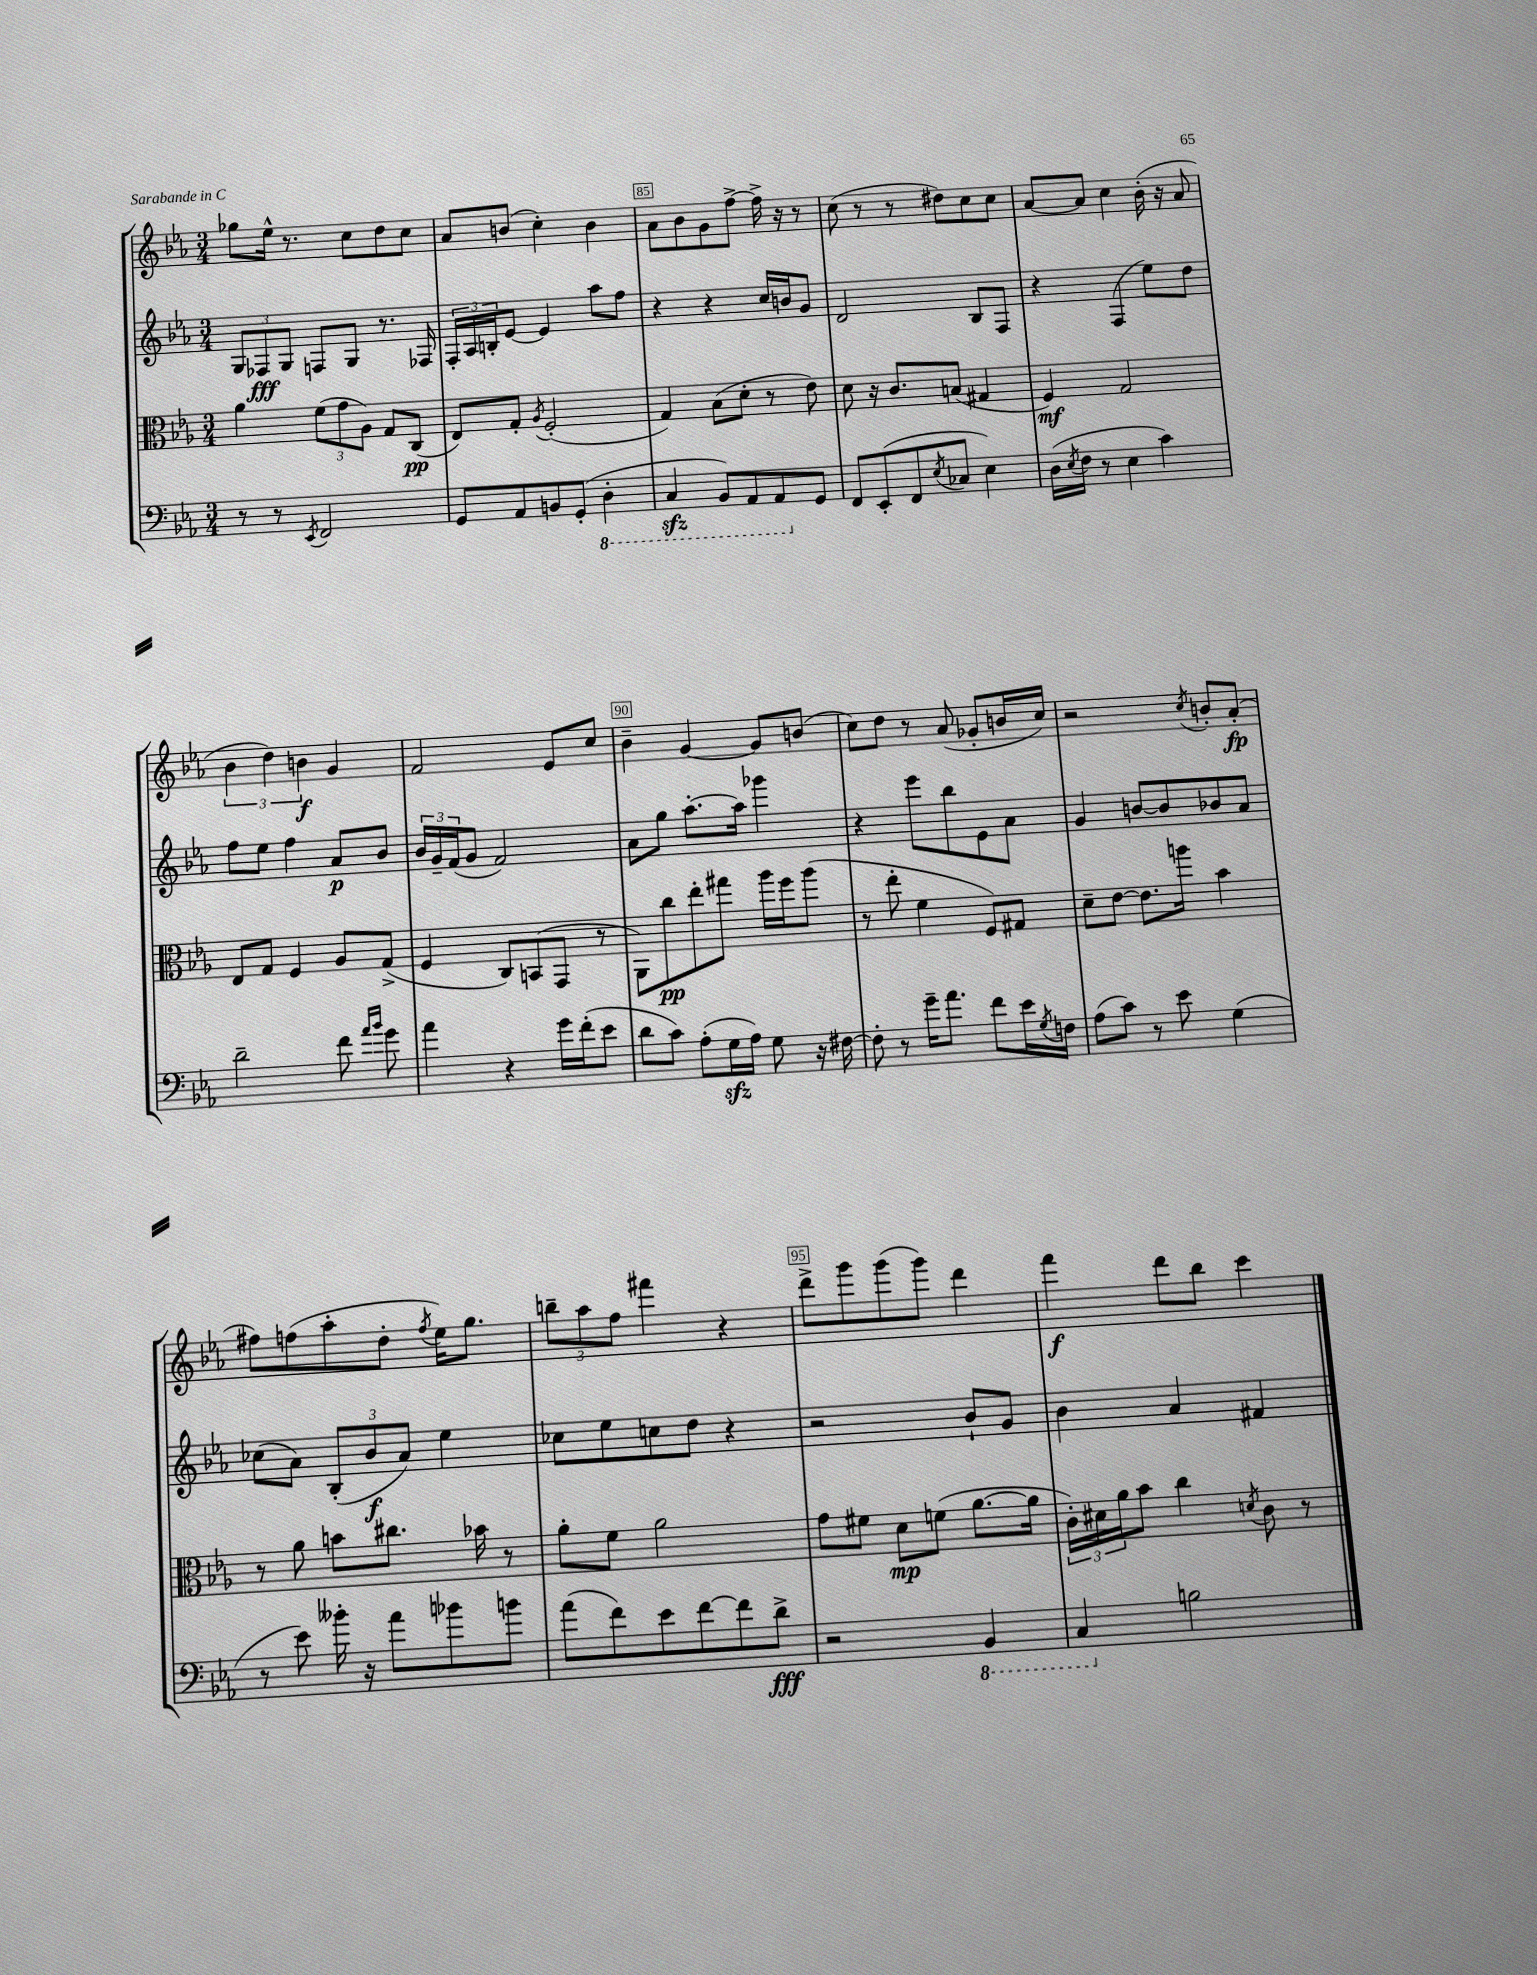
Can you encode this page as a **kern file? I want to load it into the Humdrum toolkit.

**kern	**dynam	**kern	**dynam	**kern	**dynam	**kern	**dynam
*part4	*part4	*part3	*part3	*part2	*part2	*part1	*part1
*staff4	*staff4	*staff3	*staff3	*staff2	*staff2	*staff1	*staff1
*clefF4	*	*clefC3	*	*clefG2	*	*clefG2	*
*k[b-e-a-]	*	*k[b-e-a-]	*	*k[b-e-a-]	*	*k[b-e-a-]	*
*M3/4	*	*M3/4	*	*M3/4	*	*M3/4	*
=83	=83	=83	=83	=83	=83	=83	=83
8r	.	4a-\	.	12G/L	.	8gg-X\L	.
.	.	.	.	12F-X/	fff	.	.
8r	.	.	.	.	.	16ee-^^\Jk	.
.	.	.	.	12G/J	.	.	.
.	.	.	.	.	.	8.r	.
8qEE-/	.	.	.	.	.	.	.
2FF/	.	(12f\L	.	8Fn/L	.	.	.
.	.	12g\	.	.	.	.	.
.	.	.	.	8G/J	.	8cc\L	.
.	.	12A-\J)	.	.	.	.	.
.	.	8G/L	.	8.r	.	8dd\	.
.	.	(8C/J	pp	.	.	8cc\J	.
.	.	.	.	16F-X/	.	.	.
=84	=84	=84	=84	=84	=84	=84	=84
8GG/L	.	8E-/L)	.	24F'/LL	.	8a-/L	.
.	.	.	.	24A-/	.	.	.
.	.	.	.	24Bn'/J	.	.	.
8AA-/	.	8G'/J	.	[8e-/J	.	(8bn/J	.
.	.	8qA-/	.	.	.	.	.
8BBn/	.	(2F'/	.	4e-/]	.	4cc'\)	.
(8GG'/J	.	.	.	.	.	.	.
*8ba	*	*	*	*	*	*	*
4DD'\	.	.	.	8aa-\L	.	4b\	.
.	.	.	.	8ff\J	.	.	.
=85	=85	=85	=85	=85	=85	=85	=85
4CCzz/	.	4G/)	.	4r	.	8a-\L	.
.	.	.	.	.	.	8b-\	.
8BBB-/L)	.	(8B-\L	.	4r	.	8g\	.
8AAA-/	.	8d'\J	.	.	.	[8ff^\J	.
8AAA-/	.	8r	.	16cc/LL	.	16ff^\]	.
.	.	.	.	16bn/J	.	16r	.
*X8ba	*	*	*	*	*	*	*
8GG/J	.	8e-\)	.	8g/J	.	8r	.
=86	=86	=86	=86	=86	=86	=86	=86
8FF/L	.	8d\	.	2d/	.	(8cc\	.
(8EE-'/	.	16r	.	.	.	8r	.
.	.	8.c/L	.	.	.	.	.
8FF/	.	.	.	.	.	8r	.
8qE-/	.	.	.	.	.	.	.
8C-X/J	.	(8Bn/J	.	.	.	8dd#X\L)	.
4E-\)	.	4G#X/	.	8B-/L	.	8cc\	.
.	.	.	.	8F/J	.	8cc\J	.
=87	=87	=87	=87	=87	=87	=87	=87
(16D\LL	.	4F/)	mf	4r	.	[8a-/L	.
8qE-/	.	.	.	.	.	.	.
16F\JJ	.	.	.	.	.	.	.
8r	.	.	.	.	.	8a-/J]	.
4E-\	.	2G/	.	(4F/	.	4cc\	.
4c\)	.	.	.	8ee-\L)	.	(16b-'\	.
.	.	.	.	.	.	16r	.
.	.	.	.	8dd\J	.	8a-/	.
!!LO:LB:g=z
=88	=88	=88	=88	=88	=88	=88	=88
2d~\	.	8E-/L	.	8ff\L	.	6b-\	.
.	.	8G/J	.	8ee-\J	.	.	.
.	.	.	.	.	.	6dd\)	.
.	.	4F/	.	4ff\	.	.	.
.	.	.	.	.	.	6bn\	f
8f\	.	8A-/L	.	8a-/L	p	4g/	.
16qqa-/LL	.	.	.	.	.	.	.
16qqb-/JJ	.	.	.	.	.	.	.
8g\	.	(8G^/J	.	8b-/J	.	.	.
=89	=89	=89	=89	=89	=89	=89	=89
4a-\	.	4F/	.	24b-/LL	.	2f/	.
.	.	.	.	24g~/	.	.	.
.	.	.	.	(24f/J	.	.	.
.	.	.	.	8g/J	.	.	.
4r	.	8C/L)	.	2f/)	.	.	.
.	.	(8BBn/	.	.	.	.	.
16g\LL	.	8GG/J	.	.	.	8e-/L	.
(16f'\J	.	.	.	.	.	.	.
8e-\J	.	8r	.	.	.	8cc/J	.
=90	=90	=90	=90	=90	=90	=90	=90
8d\L	.	8AA-\L)	.	8a-\L	.	4b-~\	.
8c\J)	.	8cc\	pp	8gg\J	.	.	.
(8A-'\L	.	8ee-'\	.	[8.aa-'\L	.	[4g/	.
16Gzz\L	.	8gg#X\J	.	.	.	.	.
16A-\JJ)	.	.	.	16aa-\Jk]	.	.	.
8G\	.	16aa-\LL	.	4ggg-X\	.	8g/L]	.
.	.	16ff\J	.	.	.	.	.
16r	.	(8aa-\J	.	.	.	(8bn/J	.
[16F#X\	.	.	.	.	.	.	.
=91	=91	=91	=91	=91	=91	=91	=91
8F#'\]	.	8r	.	4r	.	8cc\L)	.
8r	.	8ee-'\	.	.	.	8dd\J	.
16g~\KL	.	4f\	.	8eee-\L	.	8r	.
8.a-\J	.	.	.	.	.	.	.
.	.	.	.	8bb-\	.	(8a-/	.
8f\L	.	8F/L)	.	8e-\	.	8g-X'/L	.
16e-\L	.	8G#X/J	.	8a-\J	.	16bn/L	.
8qG/	.	.	.	.	.	.	.
16Fn\JJ	.	.	.	.	.	16cc/JJ)	.
=92	=92	=92	=92	=92	=92	=92	=92
(8A-\L	.	8d~\L	.	4g/	.	2r	.
8c\J)	.	[8e-\J	.	.	.	.	.
8r	.	8.e-\L]	.	[8bn/L	.	.	.
8e-\	.	.	.	8b/]	.	.	.
.	.	16aan\Jk	.	.	.	.	.
.	.	.	.	.	.	8qcc/	.
(4G\	.	4b-\	.	8b-X/	.	8bn'/L	.
.	.	.	.	8a-/J	.	(8a-'/J	fp
!!LO:LB:g=z
=93	=93	=93	=93	=93	=93	=93	=93
8r	.	8r	.	(8cc-X\L	.	8ff#X\L)	.
8e-\)	.	8a-\	.	8a-\J)	.	(8ffn\	.
16b--X'\	.	8bn\L	.	(12B-'/L	.	8aa-'\	.
16r	.	.	.	.	.	.	.
.	.	.	.	12b-/	f	.	.
8a-\L	.	8.cc#X\J	.	.	.	8dd'\J	.
.	.	.	.	12a-/J)	.	.	.
.	.	.	.	.	.	8qff/	.
8b-X\	.	.	.	4ee-\	.	16ee-\KL)	.
.	.	16b-X\	.	.	.	8.gg\J	.
8bn\J	.	8r	.	.	.	.	.
=94	=94	=94	=94	=94	=94	=94	=94
(8a-\L	.	8a-'\L	.	8cc-X\L	.	12bbn~\L	.
.	.	.	.	.	.	12aa-\	.
8f\)	.	8f\J	.	8ee-\	.	.	.
.	.	.	.	.	.	12ff\J	.
8e-\	.	2a-\	.	8ccn\	.	4fff#X\	.
[8f\	.	.	.	8dd\J	.	.	.
8f\]	.	.	.	4r	.	4r	.
8d^\J	fff	.	.	.	.	.	.
=95	=95	=95	=95	=95	=95	=95	=95
2r	.	8g\L	.	2r	.	8ddd^\L	.
.	.	8f#X\J	.	.	.	8ggg\	.
.	.	8d\L	mp	.	.	(8ggg\	.
.	.	(8fn\J	.	.	.	8ggg\J)	.
*8ba	*	*	*	*	*	*	*
4BBB-/	.	[8.a-\L	.	8b-`/L	.	4ddd\	.
.	.	.	.	8g/J	.	.	.
.	.	16a-\Jk]	.	.	.	.	.
=96	=96	=96	=96	=96	=96	=96	=96
4CC/	.	24c'\LL)	.	4b-\	.	4fff\	f
.	.	24d#X\	.	.	.	.	.
.	.	24a-\J	.	.	.	.	.
.	.	8b-\J	.	.	.	.	.
*X8ba	*	*	*	*	*	*	*
2Bn\	.	4cc\	.	4a-/	.	8ddd\L	.
.	.	.	.	.	.	8bb-\J	.
.	.	8qdn/	.	.	.	.	.
.	.	8c\	.	4f#X/	.	4ccc\	.
.	.	8r	.	.	.	.	.
==	==	==	==	==	==	==	==
*-	*-	*-	*-	*-	*-	*-	*-
